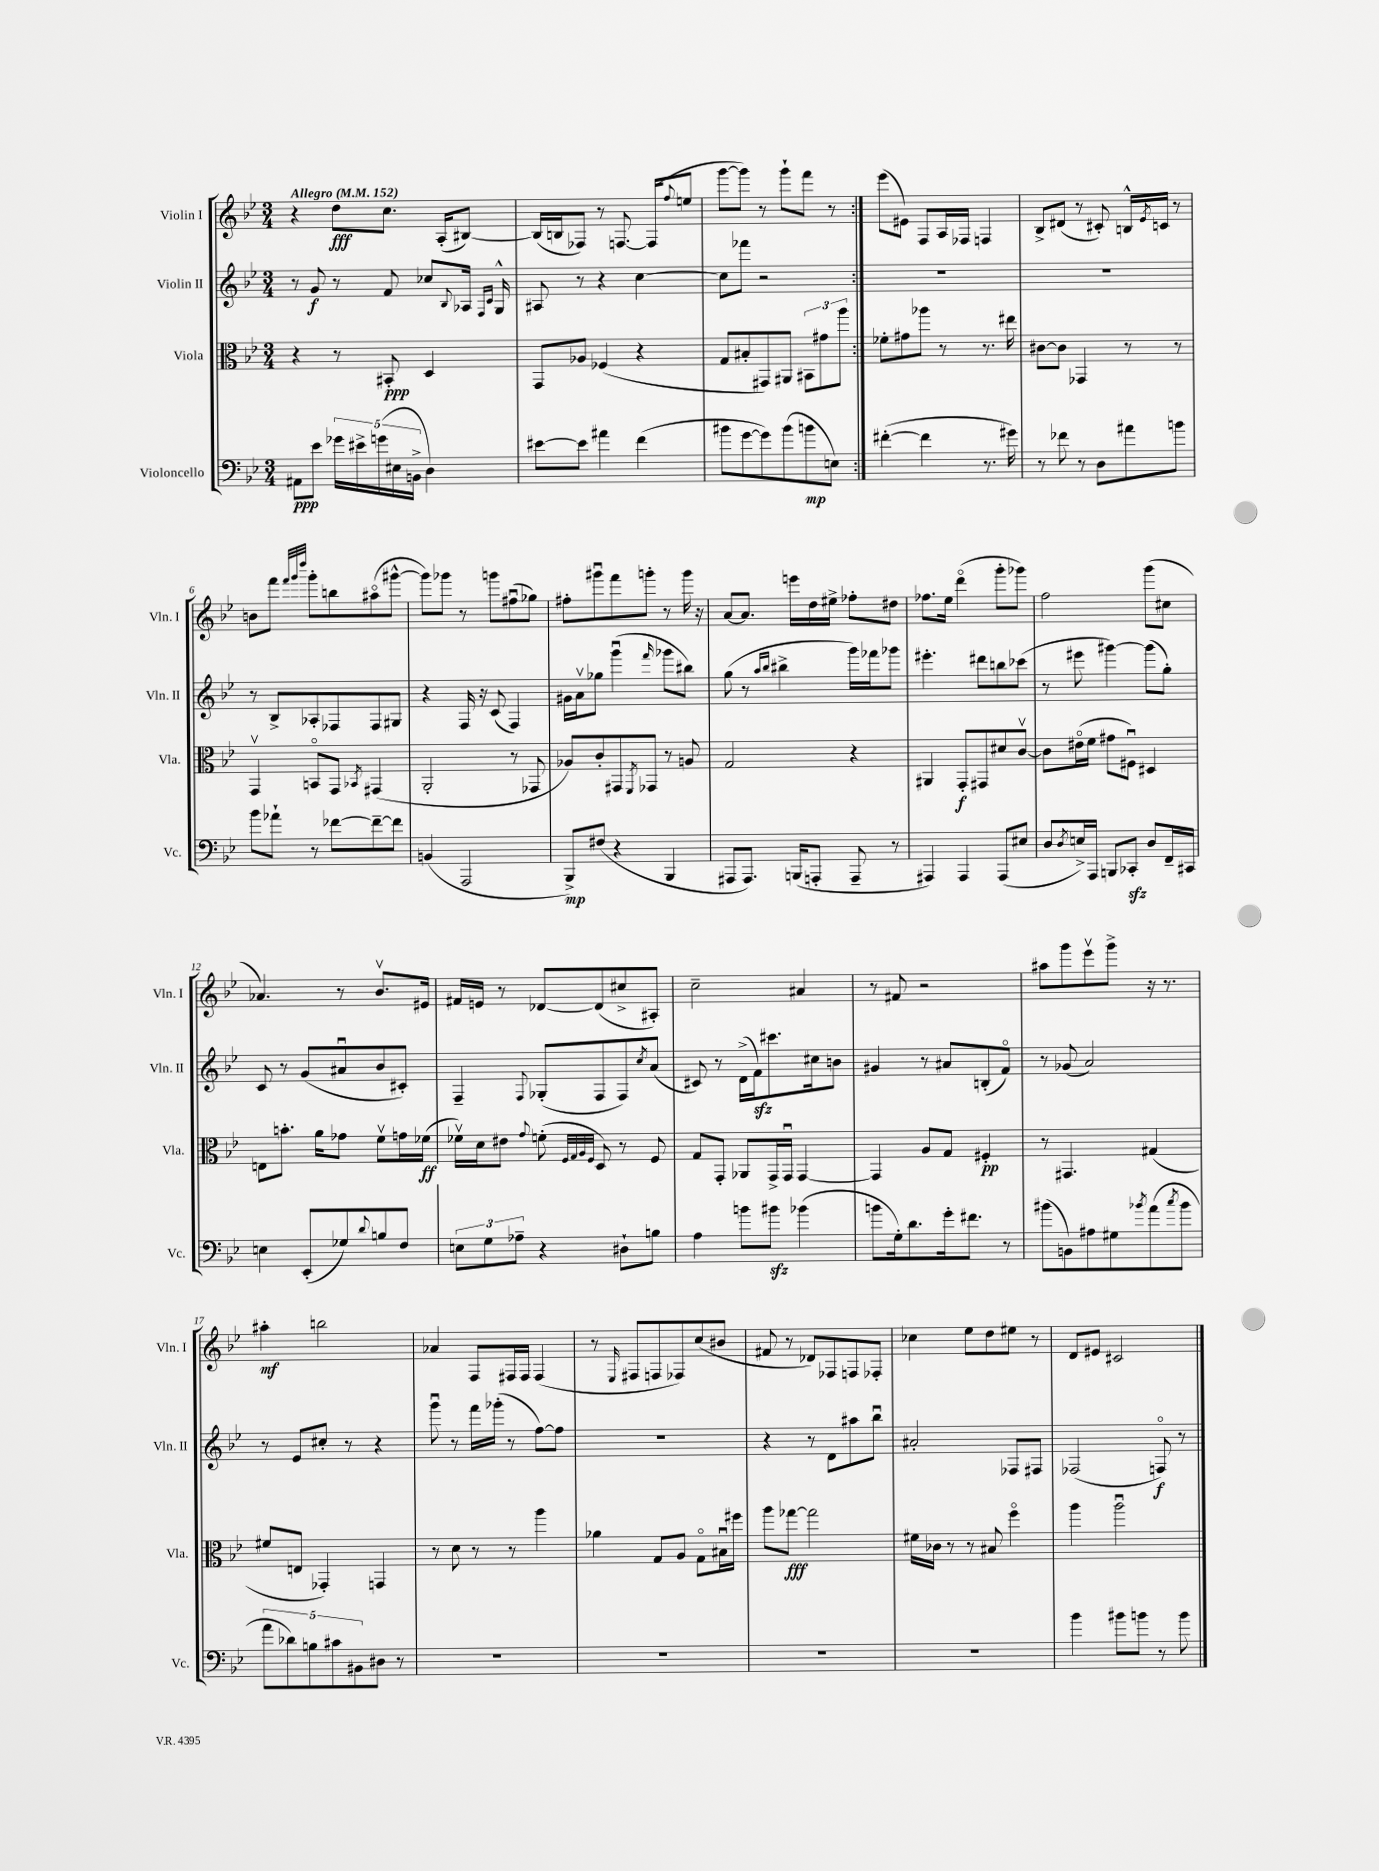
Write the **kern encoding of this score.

**kern	**dynam	**kern	**dynam	**kern	**dynam	**kern	**dynam
*part4	*part4	*part3	*part3	*part2	*part2	*part1	*part1
*staff4	*staff4	*staff3	*staff3	*staff2	*staff2	*staff1	*staff1
*I"Violoncello	*	*I"Viola	*	*I"Violin II	*	*I"Violin I	*
*I'Vc.	*	*I'Vla.	*	*I'Vln. II	*	*I'Vln. I	*
*clefF4	*	*clefC3	*	*clefG2	*	*clefG2	*
*k[b-e-]	*	*k[b-e-]	*	*k[b-e-]	*	*k[b-e-]	*
*M3/4	*	*M3/4	*	*M3/4	*	*M3/4	*
*MM152	*	*MM152	*	*MM152	*	*MM152	*
=1	=1	=1	=1	=1	=1	=1	=1
!	!	!	!	!	!	!LO:TX:a:B:t=Allegro	!
8AA#X\L	ppp	4r	.	8r	.	4r	.
8e-\J	.	.	.	8g/	f	.	.
20g-X\LL	.	8r	.	8r	.	8dd\L	fff
20e#X^\	.	.	.	.	.	.	.
(20gn\	.	.	.	.	.	.	.
.	.	8BB#X'/	ppp	8f/	.	8.cc\J	.
20E#X\	.	.	.	.	.	.	.
20BBn^\JJ	.	.	.	.	.	.	.
4D\)	.	4D/	.	8cc-X/L	.	.	.
.	.	.	.	.	.	(16A'/KL	.
.	.	.	.	8qqB-/	.	.	.
.	.	.	.	16A-X/Jk	.	[8B#X/J)	.
.	.	.	.	16qqF/LL	.	.	.
.	.	.	.	16qqc/JJ	.	.	.
.	.	.	.	16G^^/	.	.	.
=2	=2	=2	=2	=2	=2	=2	=2
[8e#X\L	.	8GG/L	.	8A#X/	.	(16B#/LL]	.
.	.	.	.	.	.	16Bn/J	.
8e#\J]	.	8A-X/J	.	8r	.	8F-X/J)	.
4a#X\	.	(4F-X/	.	4r	.	8r	.
.	.	.	.	.	.	[8.Fn/	.
(4f\	.	4r	.	[4cc\	.	.	.
.	.	.	.	.	.	(16F/KL]	.
.	.	.	.	.	.	8qqff/	.
.	.	.	.	.	.	8een/J	.
=3	=3	=3	=3	=3	=3	=3	=3
8b#X\L	.	8G/L	.	8cc\L]	.	[8ggg\L	.
[8g\	.	8B#X'/	.	8fff-X\J	.	8ggg\J])	.
8g\])	.	8GG#X/)	.	2r	.	8r	.
(8b#\	.	8AA#X/J	.	.	.	8ggg`\L	.
8bn\	mp	12BB#X\L	.	.	.	8fff\J	.
.	.	12g#X\	.	.	.	.	.
8En\J)	.	.	.	.	.	8r	.
.	.	12aa\J	.	.	.	.	.
=4:|!	=4:|!	=4:|!	=4:|!	=4:|!	=4:|!	=4:|!	=4:|!
([4f#X'\	.	8f-X'\L	.	2.r	.	(8eee-\L	.
.	.	8g#X\	.	.	.	8e#X\J)	.
4f#\]	.	8aa-X\J	.	.	.	8F/L	.
.	.	8r	.	.	.	16A/L	.
.	.	.	.	.	.	16F-X/JJ	.
8.r	.	8.r	.	.	.	4Fn/	.
16g#X\)	.	16ee#X\	.	.	.	.	.
=5	=5	=5	=5	=5	=5	=5	=5
8r	.	[8c#X\L	.	2.r	.	8B-^/L	.
8f-X\	.	8c#\J]	.	.	.	(8d#X/J	.
8r	.	4GG-X/	.	.	.	8r	.
8D\L	.	.	.	.	.	8c#X'/)	.
8a#X\	.	8r	.	.	.	16Bn^^/LL	.
.	.	.	.	.	.	8qe-/	.
.	.	.	.	.	.	16cn/JJ	.
8bn\J	.	8r	.	.	.	8r	.
!!LO:LB:g=z
=6	=6	=6	=6	=6	=6	=6	=6
8b-\L	.	4GGv/	.	8r	.	8bn\L	.
8a-X`\J	.	.	.	8B-^/L	.	8fff\J	.
.	.	.	.	.	.	32qqfff/LLL	.
.	.	.	.	.	.	32qqggg/	.
.	.	.	.	.	.	32qqdddd/JJJ	.
8r	.	8BBn/L	.	8A-X'/	.	8ggg'\L	.
[8f-X\L	.	8GG/J	.	8F-X/	.	8bbn\	.
.	.	8qBB-X/	.	.	.	.	.
8f-~\_	.	(4GG#X/	.	8F-/	.	(8aa#X\	.
8f-\J]	.	.	.	8G#X/J	.	[8ggg#X^^\J	.
=7	=7	=7	=7	=7	=7	=7	=7
(4BBn/	.	2AA'/	.	4r	.	8ggg#\L])	.
.	.	.	.	.	.	8ggg-X\J	.
2AAA/	.	.	.	16F/	.	8r	.
.	.	.	.	16r	.	.	.
.	.	.	.	(8c/	.	8gggn\L	.
.	.	8r	.	4F/)	.	(8ff#Xu\	.
.	.	8GG-X/	.	.	.	8gg-X\J)	.
=8	=8	=8	=8	=8	=8	=8	=8
8BBB-^/L)	mp	8A-X/L)	.	16g#X\LL	.	8ff#X'\L	.
.	.	.	.	16av\J	.	.	.
(8F#X/J	.	8c'/	.	8gg-X\J	.	8ggg#Xu\	.
4r	.	8GG#X/	.	(4gggu\	.	8fff\	.
.	.	8qFF/	.	.	.	.	.
.	.	8GG-X/J	.	.	.	8gggn'\J	.
.	.	.	.	16qqfff/	.	.	.
4BBB-/	.	8r	.	8ggg-X\L	.	8r	.
.	.	8An/	.	8bb#X\J)	.	16ggg\	.
.	.	.	.	.	.	16r	.
=9	=9	=9	=9	=9	=9	=9	=9
8AAA#X/L	.	2G/	.	(8gg\	.	[8a/L	.
8.AAA#/J)	.	.	.	8r	.	8.a/J]	.
.	.	.	.	16qqaa/LL	.	.	.
.	.	.	.	16qqbb-/JJ	.	.	.
.	.	.	.	4bb#X^\	.	.	.
(16BBBn/KL	.	.	.	.	.	16eeen\LL	.
8AAAn'/J	.	.	.	.	.	16dd\	.
.	.	.	.	.	.	16ee#X^\JJ	.
8AAA~/	.	4r	.	16ggg\LL)	.	8ff-X'\L	.
.	.	.	.	16fff-X\J	.	.	.
8r	.	.	.	8ggg-X\J	.	8dd#X\J	.
=10	=10	=10	=10	=10	=10	=10	=10
4AAA#X/)	.	4AA#X/	.	4.eee#X'\	.	8.ff-X\L	.
.	.	.	.	.	.	16ee-\Jk	.
4AAA#/	.	8GG'/L	f	.	.	(4ddd\	.
.	.	8GG#X/	.	8ddd#X\L	.	.	.
(8AAA#/L	.	8d#X/	.	8bbn\	.	8ggg'\L	.
8E#X/J	.	[8cv/J	.	(8ccc-X\J	.	8ggg-X\J)	.
=11	=11	=11	=11	=11	=11	=11	=11
8D/L	.	8c\L]	.	8r	.	2ff\	.
8qD/	.	.	.	.	.	.	.
16En^/L)	.	(16e#X\L	.	8eee#X\	.	.	.
16AAA/JJ	.	16f\JJ	.	.	.	.	.
8BBBn/L	.	8g#X\L	.	[4ggg#X\)	.	.	.
8CC-Xzz'/J	.	8F#Xu\J)	.	.	.	.	.
8D/L	.	4D#X/	.	(8ggg#\L]	.	(8ggg\L	.
16FF~/L	.	.	.	8gg'\J)	.	8cc#X\J	.
16CC#X/JJ	.	.	.	.	.	.	.
!!LO:LB:g=z
=12	=12	=12	=12	=12	=12	=12	=12
4En\	.	8En\L	.	8c/	.	4.a-X/)	.
.	.	8.bn'\J	.	8r	.	.	.
(8EE-'/L	.	.	.	(8g/L	.	.	.
.	.	16a\KL	.	.	.	.	.
8G-X/)	.	8g-X\J	.	8a#Xu/	.	8r	.
8qqd/	.	.	.	.	.	.	.
8Bn/	.	8fv\L	.	8b-/	.	8.b-v/L	.
8F/J	.	16gn\L	.	8c#X'/J)	.	.	.
.	.	(16f-X\JJ	ff	.	.	16e#X/Jk	.
=13	=13	=13	=13	=13	=13	=13	=13
12En\L	.	16f-Xv\LL)	.	4F~/	.	16f#X/LL	.
.	.	16d\J	.	.	.	16en/JJ	.
12G\	.	.	.	.	.	.	.
.	.	8e#X\J	.	.	.	8r	.
12A-X~\J	.	.	.	.	.	.	.
.	.	8qqg/	.	8qqF/	.	.	.
4r	.	(8fn'\	.	(8G-X'/L	.	[8d-X/L	.
.	.	32qqF/LLL	.	.	.	.	.
.	.	32qqG/	.	.	.	.	.
.	.	32qqA/	.	.	.	.	.
.	.	32qqF/JJJ	.	.	.	.	.
.	.	8D/)	.	8F/	.	(8d-/]	.
8D#X`\L	.	8r	.	8F/)	.	8cc#X^/	.
.	.	.	.	8qcc/	.	.	.
8Bn\J	.	8F/	.	(8a/J	.	8A#X'/J)	.
=14	=14	=14	=14	=14	=14	=14	=14
4A\	.	8G/L	.	8c#X/)	.	2cc~\	.
.	.	8GG'/J	.	8r	.	.	.
8bn\L	.	8AA-X/L	.	(16d^\LL	.	.	.
.	.	.	.	16fzz\J)	.	.	.
8b#Xzz\J	.	16GG^/L	.	8.ccc#X\	.	.	.
.	.	16GGu/JJ	.	.	.	.	.
(4b-X\	.	[4GG/	.	.	.	4a#X/	.
.	.	.	.	16cc#X\k	.	.	.
.	.	.	.	8bn\J	.	.	.
=15	=15	=15	=15	=15	=15	=15	=15
8bn\L	.	4GG/]	.	4g#X/	.	8r	.
16G'\k)	.	.	.	.	.	8f#X/	.
8.d\	.	.	.	.	.	.	.
.	.	8A/L	.	8r	.	2r	.
16g'\k	.	8G/J	.	8a#X/L	.	.	.
8.f#X\J	.	.	.	.	.	.	.
.	.	4F#X'/	pp	(8Bn'/	.	.	.
8r	.	.	.	8f/J)	.	.	.
=16	=16	=16	=16	=16	=16	=16	=16
(8b#X\L	.	8r	.	8r	.	8aa#X\L	.
8BBn\)	.	4.GG#X/	.	(8g-X/	.	8ggg\	.
8A#X\	.	.	.	2a/)	.	8eee-v\	.
8G#X\	.	.	.	.	.	8ggg^\J	.
8qb-X/	.	.	.	.	.	.	.
(8a\	.	(4G#X/	.	.	.	16r	.
.	.	.	.	.	.	8.r	.
8qcc/	.	.	.	.	.	.	.
8b-\J	.	.	.	.	.	.	.
!!LO:LB:g=z
=17	=17	=17	=17	=17	=17	=17	=17
10a\L	.	8f#X/L	.	8r	.	4aa#X'\	mf
10d-X\)	.	.	.	.	.	.	.
.	.	8En/J	.	8e-/L	.	.	.
10Bn\	.	.	.	.	.	.	.
.	.	4GG-X'/)	.	8cc#X'/J	.	2bbn\	.
10c#X\	.	.	.	.	.	.	.
.	.	.	.	8r	.	.	.
10BB#X\	.	.	.	.	.	.	.
8D#X\J	.	4GGn/	.	4r	.	.	.
8r	.	.	.	.	.	.	.
=18	=18	=18	=18	=18	=18	=18	=18
2.r	.	8r	.	8gggu\	.	4a-X/	.
.	.	8d\	.	8r	.	.	.
.	.	8r	.	16fff\LL	.	8F/L	.
.	.	.	.	(16ggg-X'\JJ	.	.	.
.	.	8r	.	8r	.	16F#X/L	.
.	.	.	.	.	.	16F#/JJ	.
.	.	4aa\	.	[8ff\L)	.	(4F#/	.
.	.	.	.	8ff\J]	.	.	.
=19	=19	=19	=19	=19	=19	=19	=19
2.r	.	4a-X\	.	2.r	.	8r	.
.	.	.	.	.	.	16qqE-/	.
.	.	.	.	.	.	8F#X/L	.
.	.	8G/L	.	.	.	8Fn/	.
.	.	8A/J	.	.	.	8F-X/)	.
.	.	8G\L	.	.	.	(8cc/	.
.	.	16B#Xu\L	.	.	.	8b#X/J	.
.	.	16ff#X\JJ	.	.	.	.	.
=20	=20	=20	=20	=20	=20	=20	=20
2.r	.	8aa\L	.	4r	.	8f#X/	.
.	.	[8gg-X\J	fff	.	.	8r	.
.	.	2gg-\]	.	8r	.	8d-X/L)	.
.	.	.	.	8d\L	.	8F-X/	.
.	.	.	.	8aa#X\	.	8Fn/	.
.	.	.	.	8bb-u\J	.	8F-X'/J	.
=21	=21	=21	=21	=21	=21	=21	=21
2.r	.	16f#X\LL	.	2a#X'/	.	4cc-X\	.
.	.	16c-X\JJ	.	.	.	.	.
.	.	8r	.	.	.	.	.
.	.	8r	.	.	.	8ee-\L	.
.	.	8B#X/	.	.	.	8dd\	.
.	.	4ff\	.	8F-X/L	.	8ee#X\J	.
.	.	.	.	8F#X/J	.	8r	.
=22	=22	=22	=22	=22	=22	=22	=22
4b-\	.	4aa\	.	(2F-X/	.	8d/L	.
.	.	.	.	.	.	8e#X/J	.
8b#X\L	.	2aau\	.	.	.	2c#X/	.
8bn\J	.	.	.	.	.	.	.
8r	.	.	.	8Fn/)	f	.	.
8b\	.	.	.	8r	.	.	.
==	==	==	==	==	==	==	==
*-	*-	*-	*-	*-	*-	*-	*-
